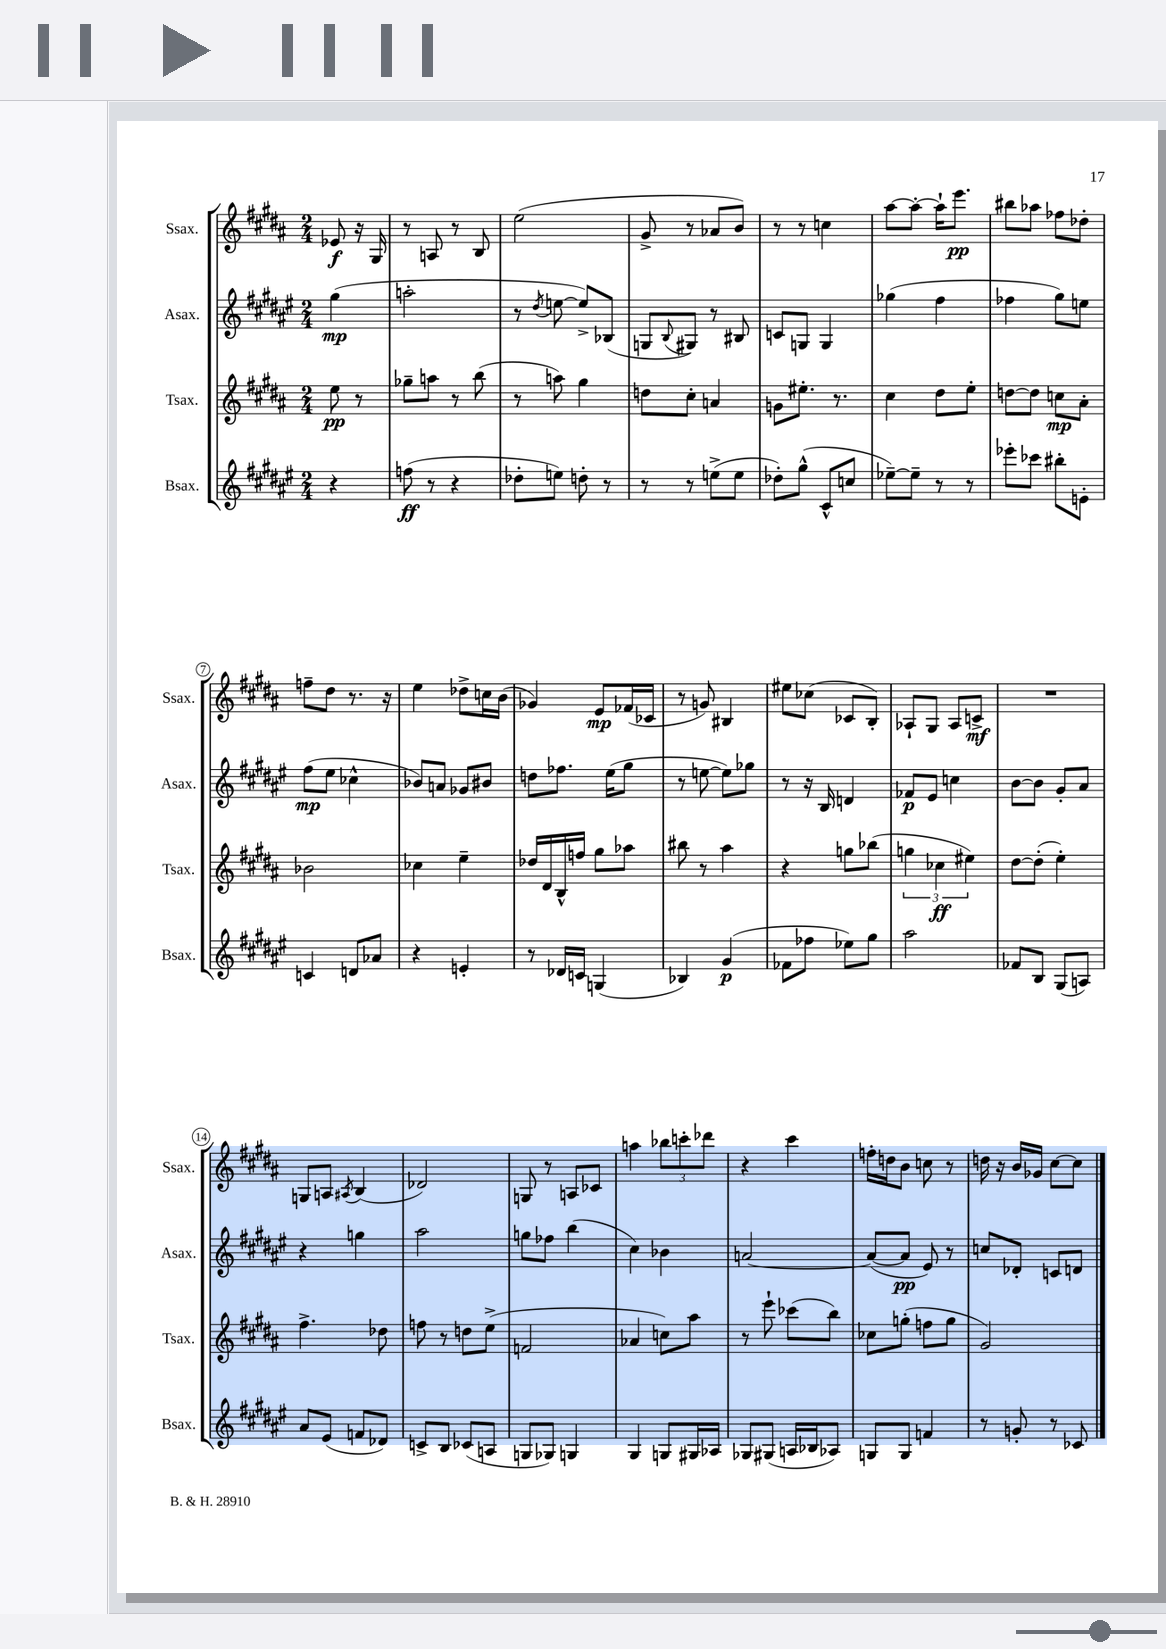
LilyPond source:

<<
\new StaffGroup <<
\new Staff = "s0" \with { instrumentName = "Ssax." shortInstrumentName = "Ssax." } {
    \clef treble \key b \major \numericTimeSignature \time 2/4 \partial 4
    ees'8\f r16 gis16 |
    r8 a8 r8 b8 |
    e''2( |
    gis'8-> r8 aes'8 b'8) |
    r8 r8 c''4 |
    ais''8~ ais''8~-. ais''16-! e'''8.\pp |
    bis''8 aes''8 fes''8 des''8-. |
    f''8-- dis''8 r8. r16 |
    e''4 des''8-> c''16 b'16( |
    ges'4) e'8\mp fes'16( ces'16 |
    r8 g'8) bis4 |
    eis''8 ces''8( ces'8 b8-.) |
    aes8-! gis8 aes8 c'8->\mf |
    R2 |
    g8 a8 \acciaccatura { ais8 } b4( |
    des'2) |
    g8 r8 a8 ces'8 |
    a''4 \tuplet 3/2 { bes''8 c'''8-. des'''8 } |
    r4 cis'''4 |
    f''16-. d''16 b'8 c''8 r8 |
    d''16 r16 b'16 ges'16 cis''8~ cis''8 \bar "|." |
}
\new Staff = "s1" \with { instrumentName = "Asax." shortInstrumentName = "Asax." } {
    \clef treble \key fis \major \numericTimeSignature \time 2/4 \partial 4
    gis''4\mp( |
    a''2-. |
    r8 \acciaccatura { dis''8 } e''8~ e''8->) bes8( |
    g8 \appoggiatura { b8 } gis8) r8 bis8 |
    c'8 g8 g4 |
    ges''4( fis''4 |
    fes''4 gis''8) e''8 |
    fis''8\mp( eis''8 ces''4-^ |
    bes'8) a'8 ges'8 bis'8 |
    d''8 fes''8. eis''16( gis''8 |
    r8 e''8~ e''8) ges''8 |
    r8 r16 b16 d'4 |
    fes'8\p eis'8 c''4 |
    b'8~ b'8 gis'8-. ais'8 |
    r4 g''4 |
    ais''2 |
    g''8 fes''8 b''4( |
    cis''4) bes'4 |
    a'2~ |
    a'8~( a'8\pp eis'8) r8 |
    c''8 des'8-. c'8 d'8 \bar "|." |
}
\new Staff = "s2" \with { instrumentName = "Tsax." shortInstrumentName = "Tsax." } {
    \clef treble \key b \major \numericTimeSignature \time 2/4 \partial 4
    e''8\pp r8 |
    ges''8-- a''8 r8 b''8( |
    r8 a''8) gis''4 |
    d''8 cis''8-. a'4 |
    g'8 eis''8.-. r8. |
    cis''4 dis''8 e''8-. |
    d''8~ d''8 c''8\mp ais'8-. |
    bes'2 |
    ces''4 e''4-- |
    des''16 dis'16 b16-^ f''16 gis''8 aes''8 |
    bis''8 r8 ais''4 |
    r4 g''8 bes''8( |
    \tuplet 3/2 { g''4 ces''4\ff eis''4) } |
    dis''8~ dis''8-.( e''4-.) |
    fis''4.-> des''8 |
    f''8 r8 d''8 e''8->( |
    f'2 |
    aes'4 c''8) ais''8 |
    r8 e'''8-! ces'''8( b''8) |
    ces''8 g''8-.( f''8 g''8 |
    gis'2) \bar "|." |
}
\new Staff = "s3" \with { instrumentName = "Bsax." shortInstrumentName = "Bsax." } {
    \clef treble \key fis \major \numericTimeSignature \time 2/4 \partial 4
    r4 |
    f''8\ff( r8 r4 |
    des''8-. e''8) d''8-. r8 |
    r8 r8 e''8->( e''8 |
    des''8-.) gis''8-^( cis'8-^ c''8 |
    ees''8~--) ees''8-- r8 r8 |
    ees'''8-. ces'''8 bis''8-. e'8-. |
    c'4 d'8 aes'8 |
    r4 e'4-. |
    r8 des'16 c'16 g4( |
    bes4) gis'4\p( |
    fes'8 fes''8 ees''8) gis''8 |
    ais''2 |
    fes'8 b8 gis8( a8) |
    ais'8 eis'8( f'8 des'8) |
    c'8-> b8 ces'8( a8 |
    g8 ges8) g4 |
    gis4 g8 gis16 aes16 |
    ges8 gis8( a16 bes16 aes8) |
    g8 g8 f'4 |
    r8 g'8-. r8 ces'8 \bar "|." |
}
>>
>>
\layout { \context { \Score \override BarNumber.stencil = #(make-stencil-circler 0.1 0.3 ly:text-interface::print) } }
